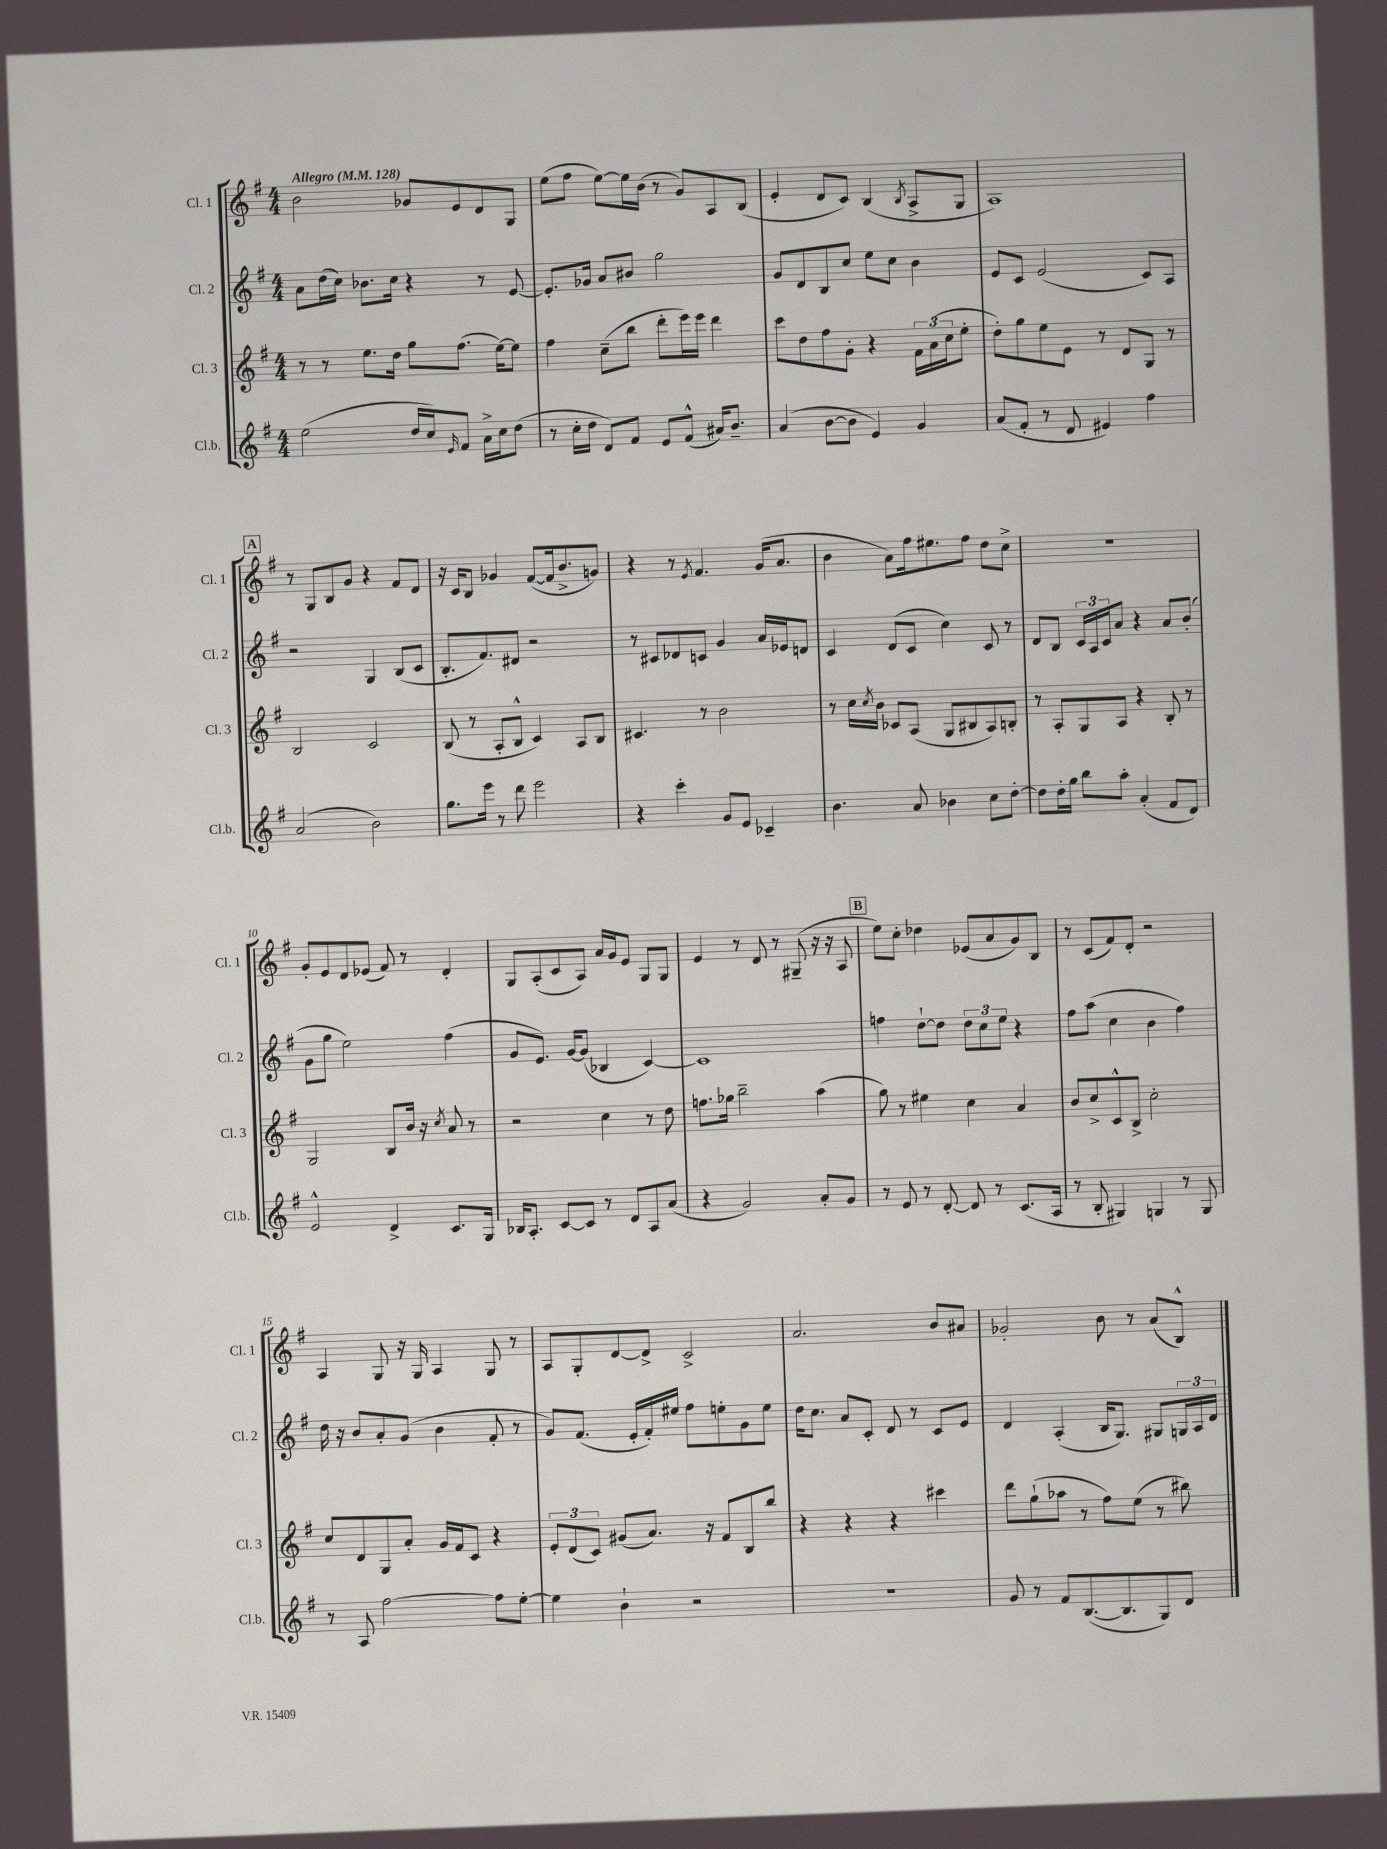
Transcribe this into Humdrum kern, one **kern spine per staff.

**kern	**kern	**kern	**kern
*staff4	*staff3	*staff2	*staff1
*clefG2	*clefG2	*clefG2	*clefG2
*k[f#]	*k[f#]	*k[f#]	*k[f#]
*M4/4	*M4/4	*M4/4	*M4/4
*MM128	*MM128	*MM128	*MM128
(2ee	8r	8a	2b
.	8r	(16dd	.
.	.	16cc)	.
.	8.ee	8.b-	.
.	16dd	16cc	.
16dd	8gg	4r	8g-
16cc)	.	.	.
16qqe	.	.	.
8f#	(8.ff#	.	8e
16a^	.	8r	8d
16cc	[16ee)	.	.
(8dd	8ee]	[8e	8G
=	=	=	=
8r	4ff#	8.e']	(8ee
16cc'	.	.	8ff#
16dd	.	16g-	.
8d)	(8cc~	8a	[8ee)
8f#	8bb	8b#	16ee]
.	.	.	(16b
8e	8ddd'	2gg	8r
(8f#^^	16eee)	.	8g)
.	16eee	.	.
16a#)	4ddd	.	8A
8.b~	.	.	.
.	.	.	(8B
=	=	=	=
(4a	8ccc	8g	4e'
.	8dd	8d	.
[8b	8ff#	8B	8d
8b]	8g'	8cc	8c)
4e)	4r	8ee	(4B
.	.	8cc	.
.	.	.	8qB
4g	24f#	4b	8A^
.	(24a	.	.
.	24cc	.	.
.	8ee'	.	8G
=	=	=	=
(8a	8dd')	8e	1A)
8f#'	8gg	8c	.
8r	8ee	(2e	.
8d	8e	.	.
4e#)	8r	.	.
.	8d	.	.
4ff#	8G	8c)	.
.	8r	8A	.
=	=	=	=
(2a	2B	2r	8r
.	.	.	8G
.	.	.	8B
.	.	.	8g
2b)	2c	4G	4r
.	.	(8B	8f#
.	.	8c	8d
=	=	=	=
8.gg	(8B	8.B'	16r
.	.	.	16c
.	8r	.	8B
16eee	.	8.f#)	.
8r	8A'	.	4g-
8ddd	8B^^	8d#	.
2eee	4c)	2r	([8f#
.	.	.	16f#]
.	.	.	8.b^
.	8A	.	.
.	8B	.	8g)
=	=	=	=
4r	4.c#	8r	4r
.	.	8c#	.
4ccc'	.	8d-	8r
.	.	.	8qe
.	8r	8c	4.f#
8g	2b	4g	.
8e	.	.	.
4c-~	.	16a	(16g
.	.	16e-	8.a
.	.	8d	.
=	=	=	=
4.b	8r	4c	4b
.	16cc	.	.
.	8qcc	.	.
.	16b	.	.
.	8c-	(8d	8a)
8a	(8A	8c	16ff#
.	.	.	8.ee#
4b-	8G	4cc)	.
.	8B#	.	8ff#
8cc	8A)	8c	8dd
[8dd'	8B'	8r	8cc^
=	=	=	=
8dd]	8r	8d	1r
16dd'	8A'	8B	.
16gg	.	.	.
8bb	8G	24c	.
.	.	24A	.
.	.	24c	.
8aa'	8A	8a	.
(4a'	4r	4r	.
8f#	8B'	8a	.
8d)	8r	(8b'	.
=	=	=	=
2e^^	2G	8g	8g'
.	.	8gg	8e
.	.	2ee)	8d
.	.	.	(8e-
4d^	8B	.	8f#)
.	16b	.	8r
.	16r	.	.
.	8qcc	.	.
8.c	8a	(4ff#	4d'
.	8r	.	.
16G	.	.	.
=	=	=	=
16B-	2r	8g	8G
8.A'	.	.	.
.	.	8.e)	(8A'
[8c	.	.	8c
.	.	[16g	.
8c]	.	(8g]	8A)
8r	4cc	4B-	16a
.	.	.	16g
8d	.	.	8e
8A	8r	[4c)	8G
(8a	8dd	.	8G
=	=	=	=
4r	8.ff	1c]	4e
.	16gg-	.	.
2g)	2bb~	.	8r
.	.	.	8d
.	.	.	8r
.	.	.	(8G#~
8a'	(4aa	.	16r
.	.	.	16r
8g	.	.	8A
=	=	=	=
8r	8gg)	4ff	8ee)
8e	8r	.	8cc'
8r	4ee#	[8dd`	4dd-
[8d'	.	8dd]	.
8d]	4cc	12dd	(8e-
.	.	12cc	.
8r	.	.	8a
.	.	12ee	.
(8.c	4a	4r	8g)
.	.	.	8B
16A	.	.	.
=	=	=	=
8r	8b	8ff#	8r
8B'	8cc^	(8aa	(8c
4G#)	8c^^	4cc	8f#)
.	8B^	.	8d'
4G	2cc'	4b	2r
8r	.	4ff#)	.
8G	.	.	.
=	=	=	=
8r	8cc	16dd	4A
.	.	16r	.
8A	8d	8b	.
[2ff#	8G	8a'	8G
.	8a'	(8g	16r
.	.	.	16G
.	16g	4b	4A
.	16f#	.	.
.	8c	.	.
8ff#]	4r	8f#'	8G
[8ee'	.	8r	8r
=	=	=	=
4ee]	12e'	8g)	8A
.	(12d	.	.
.	.	(8.f#	8G'
.	12c)	.	.
4b`	(8g#	.	[8d
.	.	16e'	.
.	8.a)	16f#')	8d^]
.	.	16ee#	.
2r	.	8ff#	2c^
.	16r	.	.
.	8f#	8ee'	.
.	8B	8g	.
.	8bb	8ee	.
=	=	=	=
1r	4r	16dd	2.a
.	.	8.cc	.
.	4r	8a	.
.	.	8c'	.
.	4r	8d	.
.	.	8r	.
.	4ccc#	8c	8b
.	.	8e	8a#
=	=	=	=
8g	8ddd	4d	2g-'
8r	(8gg`	.	.
8f#	8aa-	(4A'	.
([8.B	8r	.	.
.	8ff#)	16B	8b
8.B]	.	8.G)	.
.	(8ee	.	8r
8G)	8r	8G#	(8a
8d	8bb#)	24G	8B^^)
.	.	24A	.
.	.	24d	.
==	==	==	==
*-	*-	*-	*-
